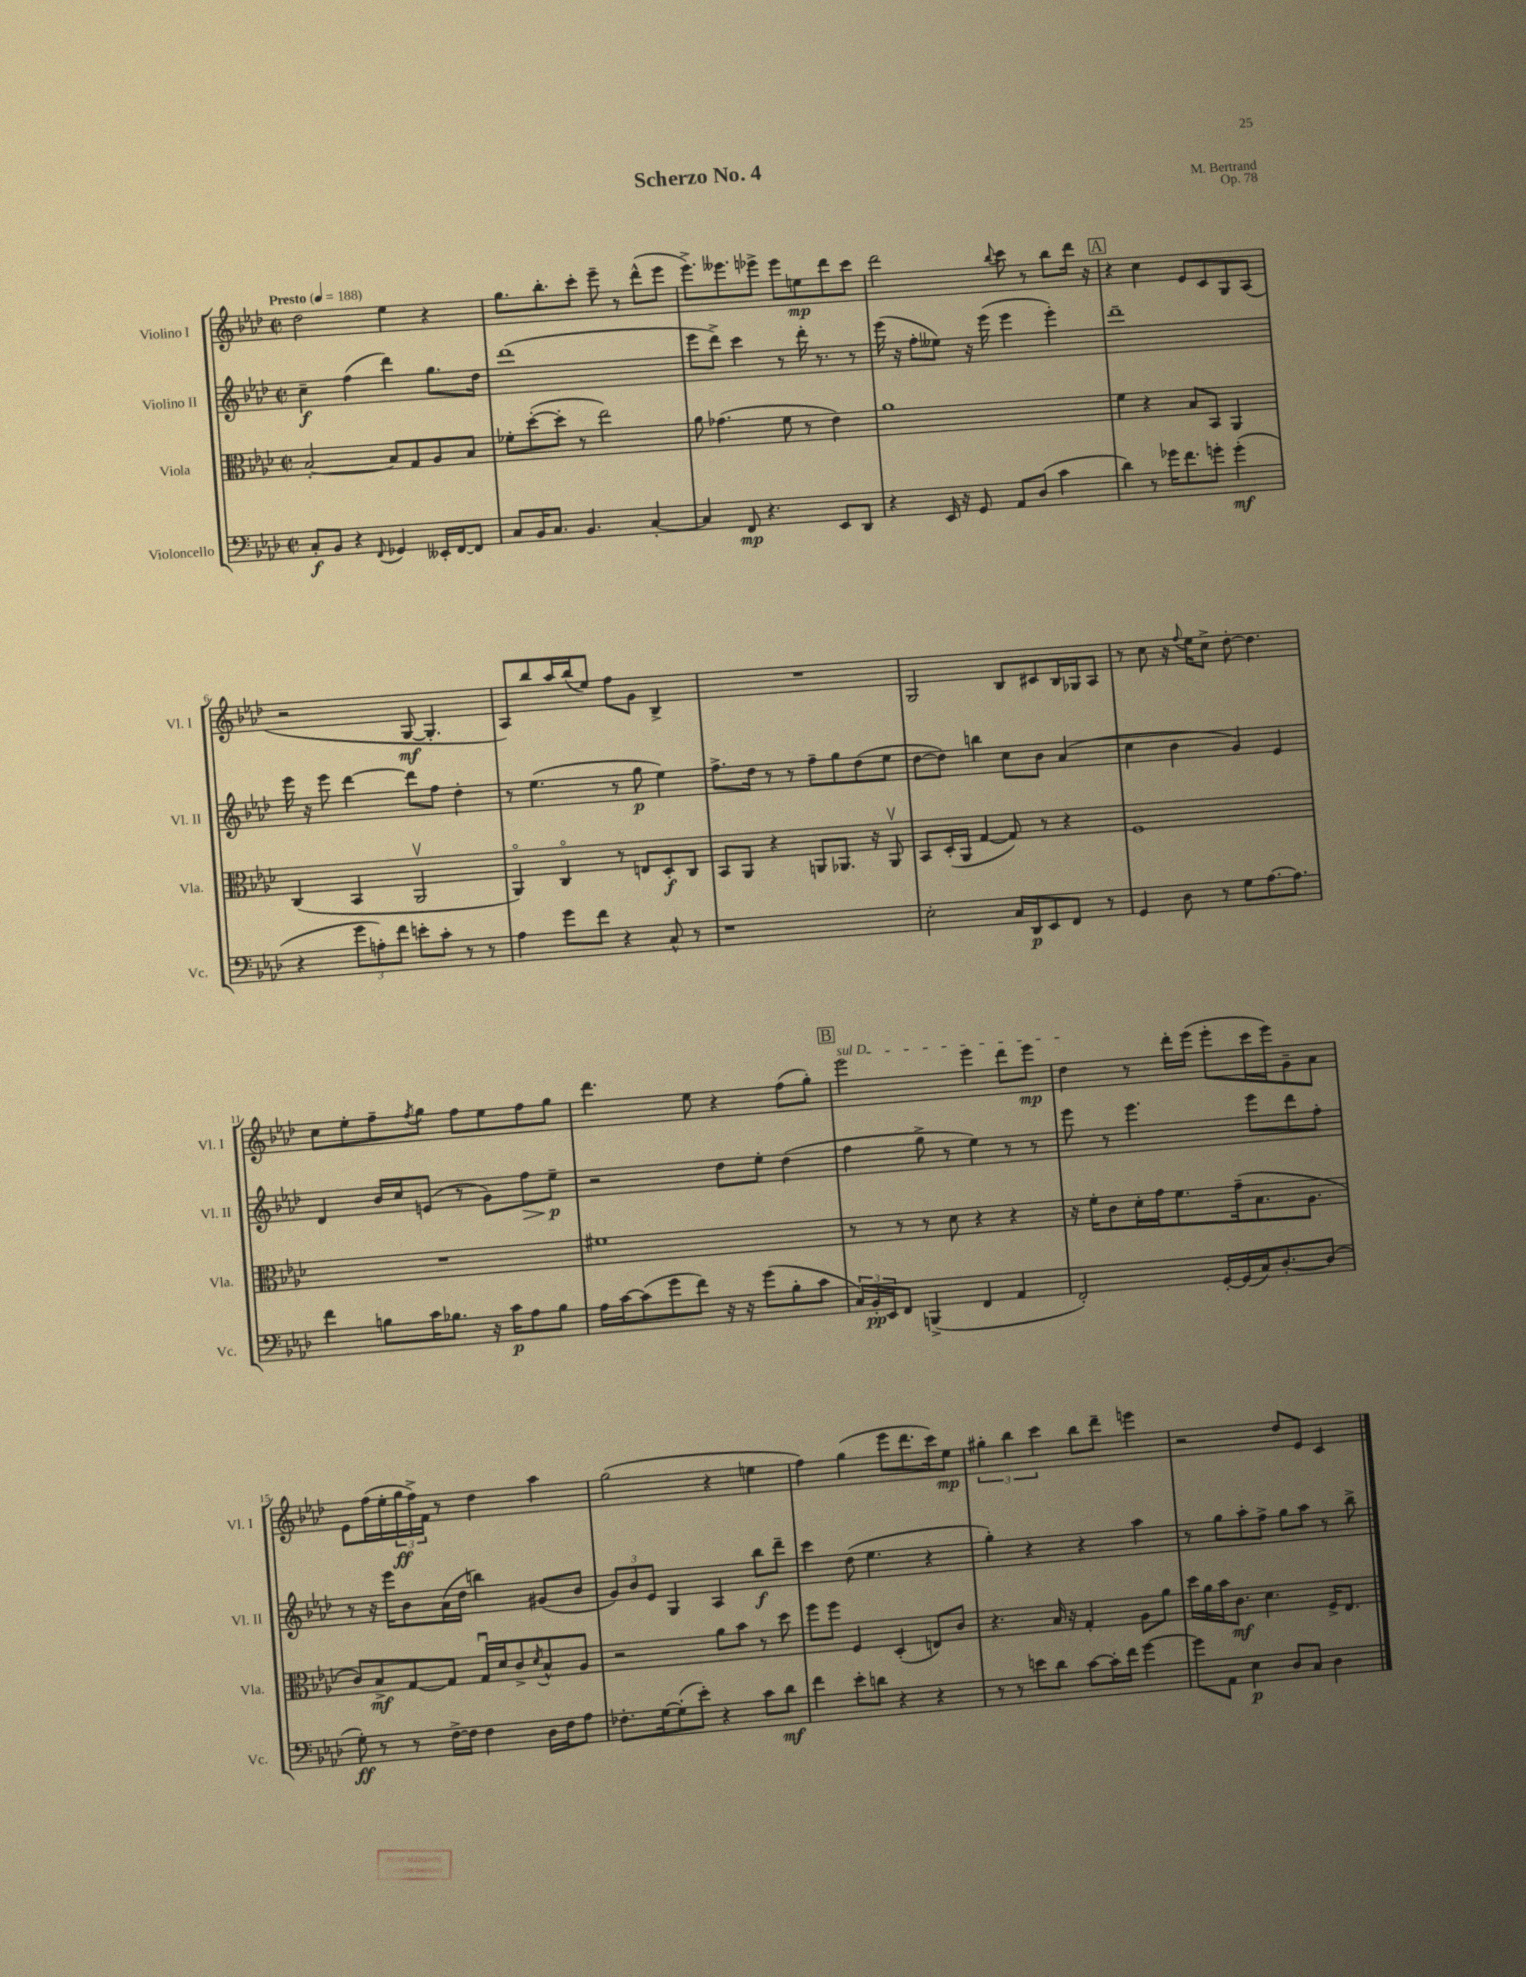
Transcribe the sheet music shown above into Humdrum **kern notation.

**kern	**kern	**kern	**kern
*staff4	*staff3	*staff2	*staff1
*clefF4	*clefC3	*clefG2	*clefG2
*k[b-e-a-d-]	*k[b-e-a-d-]	*k[b-e-a-d-]	*k[b-e-a-d-]
*M2/2	*M2/2	*M2/2	*M2/2
*met(c|)	*met(c|)	*met(c|)	*met(c|)
*MM188	*MM188	*MM188	*MM188
8C'	[2B-'	4cc~	2dd-
8BB-	.	.	.
4r	.	(4ff	.
8qqFF	.	.	.
4GG-	8B-]	4ddd-)	4ee-
.	8G	.	.
16EE--'	8A-	8.gg	4r
[16FF	.	.	.
8FF]	8B-	.	.
.	.	16dd-	.
=	=	=	=
8C	8f-'	(1ddd-	8.gg
16BB-	([8dd-'	.	.
8.C	.	.	8.bb-'
.	8dd-']	.	.
4.BB-	8r	.	8ccc'
.	2ee-)	.	8eee-~
.	.	.	8r
[4C'	.	.	(8ddd-^^
.	.	.	8eee-
=	=	=	=
4C]	8a-	8eee-	8.eee-^)
.	(4.g-	8ddd-^)	.
.	.	.	8.eee--
8FF	.	4ccc	.
4.r	.	.	8eee-^
.	8f	8r	8eee-
.	8r	16ddd-'	8ee
.	.	8.r	.
8EE-	4e-)	.	8ddd-
8DD-	.	8r	8ccc
=	=	=	=
4r	1a-	(16eee-	2ddd-
.	.	16r	.
.	.	8ff'	.
16EE-	.	8ee--)	.
16r	.	.	.
8GG	.	16r	.
.	.	(16eee-	.
.	.	.	8qqbb-
8AA-	.	4eee-	8ccc
(8D-	.	.	8r
4c	.	4eee-')	8bb-
.	.	.	16ddd-
.	.	.	16r
=	=	=	=
4d-)	4f	1ddd-~	4r
8r	4r	.	4cc
16g-	.	.	.
8.f	.	.	.
.	8B-	.	8e-
8g'	8BB-	.	8c
(4g'	4AA-	.	8G
.	.	.	(8A-
=	=	=	=
4r	(4C	16eee-	2r
.	.	16r	.
.	.	8eee-	.
12g	4BB-	[4ddd-	.
12A')	.	.	.
12f	.	.	.
8e'	2AA-v	8ddd-]	[8G
8c'	.	8ff	4.G']
8r	.	4dd-'	.
8r	.	.	.
=	=	=	=
4A-	4AA-o)	8r	8A-)
.	.	(4.ee-	8bb-
8g	4Co	.	16aa-
.	.	.	(16bb-
8f	.	.	8ee-)
4r	8r	8r	8ff
.	8E	8gg	8g
8C^^	8D-'	4ee-)	4B-^
8r	8C	.	.
=	=	=	=
1r	8BB-	8.ff^	1r
.	8AA-	.	.
.	.	16dd-	.
.	4r	8r	.
.	.	8r	.
.	8AA	8ff~	.
.	8.AA-	8gg	.
.	.	(8dd-	.
.	16r	.	.
.	8AA-v	8ee-	.
=	=	=	=
2E-'	8BB-	[8dd-	2G
.	(16D-'	8dd-])	.
.	16AA-	.	.
.	[4G	4bb	.
16C	8G])	8cc	8B-
16DD-	.	.	.
8EE-	8r	8b-	8c#
8FF	4r	(4a-	16B-
.	.	.	16G-
8r	.	.	8A-
=	=	=	=
4GG	1F	4cc	8r
.	.	.	8cc
8D-	.	4b-	16r
.	.	.	8qqff
.	.	.	16ee-
8r	.	.	8cc^
8G	.	4g)	[8dd-'
[8.A-	.	.	4.dd-]
.	.	4e-	.
8.A-]	.	.	.
=	=	=	=
4f	1r	4d-	8cc
.	.	.	8ee-'
8B	.	16b-	8ff~
.	.	16cc	.
.	.	.	8qff
16c	.	(8e	8gg
8.B-	.	.	.
.	.	8r	8ff
16r	.	8g)	8ee-
16c	.	.	.
8A-	.	8ff	8ff
8B-	.	8ee-~	8gg
=	=	=	=
16A-	1f#	2r	4.ddd-
[16c	.	.	.
(8c]	.	.	.
8g	.	.	.
8f)	.	.	8ee-
16r	.	8dd-	4r
16r	.	.	.
(8g	.	8ee-'	.
8B-'	.	(4dd-	(8ff
8c	.	.	8gg')
=	=	=	=
24C)	8r	4ff	2eee-
24BB-'	.	.	.
24EE-	.	.	.
8FF	8r	.	.
(4BBB^	8r	8gg^	.
.	8d-	8r	.
4FF	4r	4ee-)	4eee-
4AA-	4r	8r	8ddd-
.	.	8r	8eee-
=	=	=	=
2FF')	16r	8eee-	4dd-
.	16f'	.	.
.	8c	8r	.
.	16d-'	4.eee-	8r
.	16g	.	.
.	8.f	.	16ddd-'
.	.	.	(16eee-
[16GG'	.	.	8eee-'
(16GG]	(16g~	.	.
16C)	8.B-	8eee-	16ccc
[8.D-'	.	.	16eee-)
.	.	8ddd-	8g~
.	8.A-	.	.
(8D-]	.	8ff'	8a-
=	=	=	=
8G')	8c)	8r	8e-
8r	8B-^	16r	(16ff
.	.	16eee-	16ee-'
8r	[8G	8b-	24gg
.	.	.	24ff^)
.	.	.	24f
[16F^	8G]	(16a-	8r
16F]	.	16dd-	.
4F	16Gu	4bb)	4dd-
.	16d-	.	.
.	8c^	.	.
.	8qd-	.	.
16D-	8B-^^	(8g#	4aa-
16F	.	.	.
8A-	8A-	8b-	.
=	=	=	=
8.F-'	2r	12g)	(2gg
.	.	12b-	.
.	.	12e-	.
[16G	.	.	.
(8G']	.	4G	.
8e-')	.	.	.
4r	8a-	4A-	4r
.	8b-	.	.
8c	8r	8bb-	4ee
8d-	8dd-	8ddd-~	.
=	=	=	=
4f	8ff	4ccc	4ff)
.	8ff	.	.
8e-'	4F	(8dd-	(4gg
8d	.	4.ee-	.
4r	(4D-'	.	8eee-
.	.	.	8.ddd-
4r	8E)	4r	.
.	.	.	16ccc)
.	8c	.	8ee-
=	=	=	=
8r	4.r	4gg')	6gg#'
8r	.	.	.
.	.	.	6bb-
8e	.	4r	.
.	.	.	6ccc
8d-	16B-	.	.
.	16r	.	.
[8c	4G'	4r	8bb-
16c']	.	.	8ddd-~
16f	.	.	.
[4g	8A-	4aa-	4eee
.	8a-	.	.
=	=	=	=
8g]	16dd-	8r	2r
.	16a-	.	.
8AA-	16b-	8gg	.
.	8.c	.	.
4E-	.	8aa-'	.
.	4.d-	8ff^	.
8D-	.	8gg	8dd-
8C	.	8aa-	8e-
4D-	16F^	8r	4c
.	8.E-	.	.
.	.	8bb-^	.
==	==	==	==
*-	*-	*-	*-
